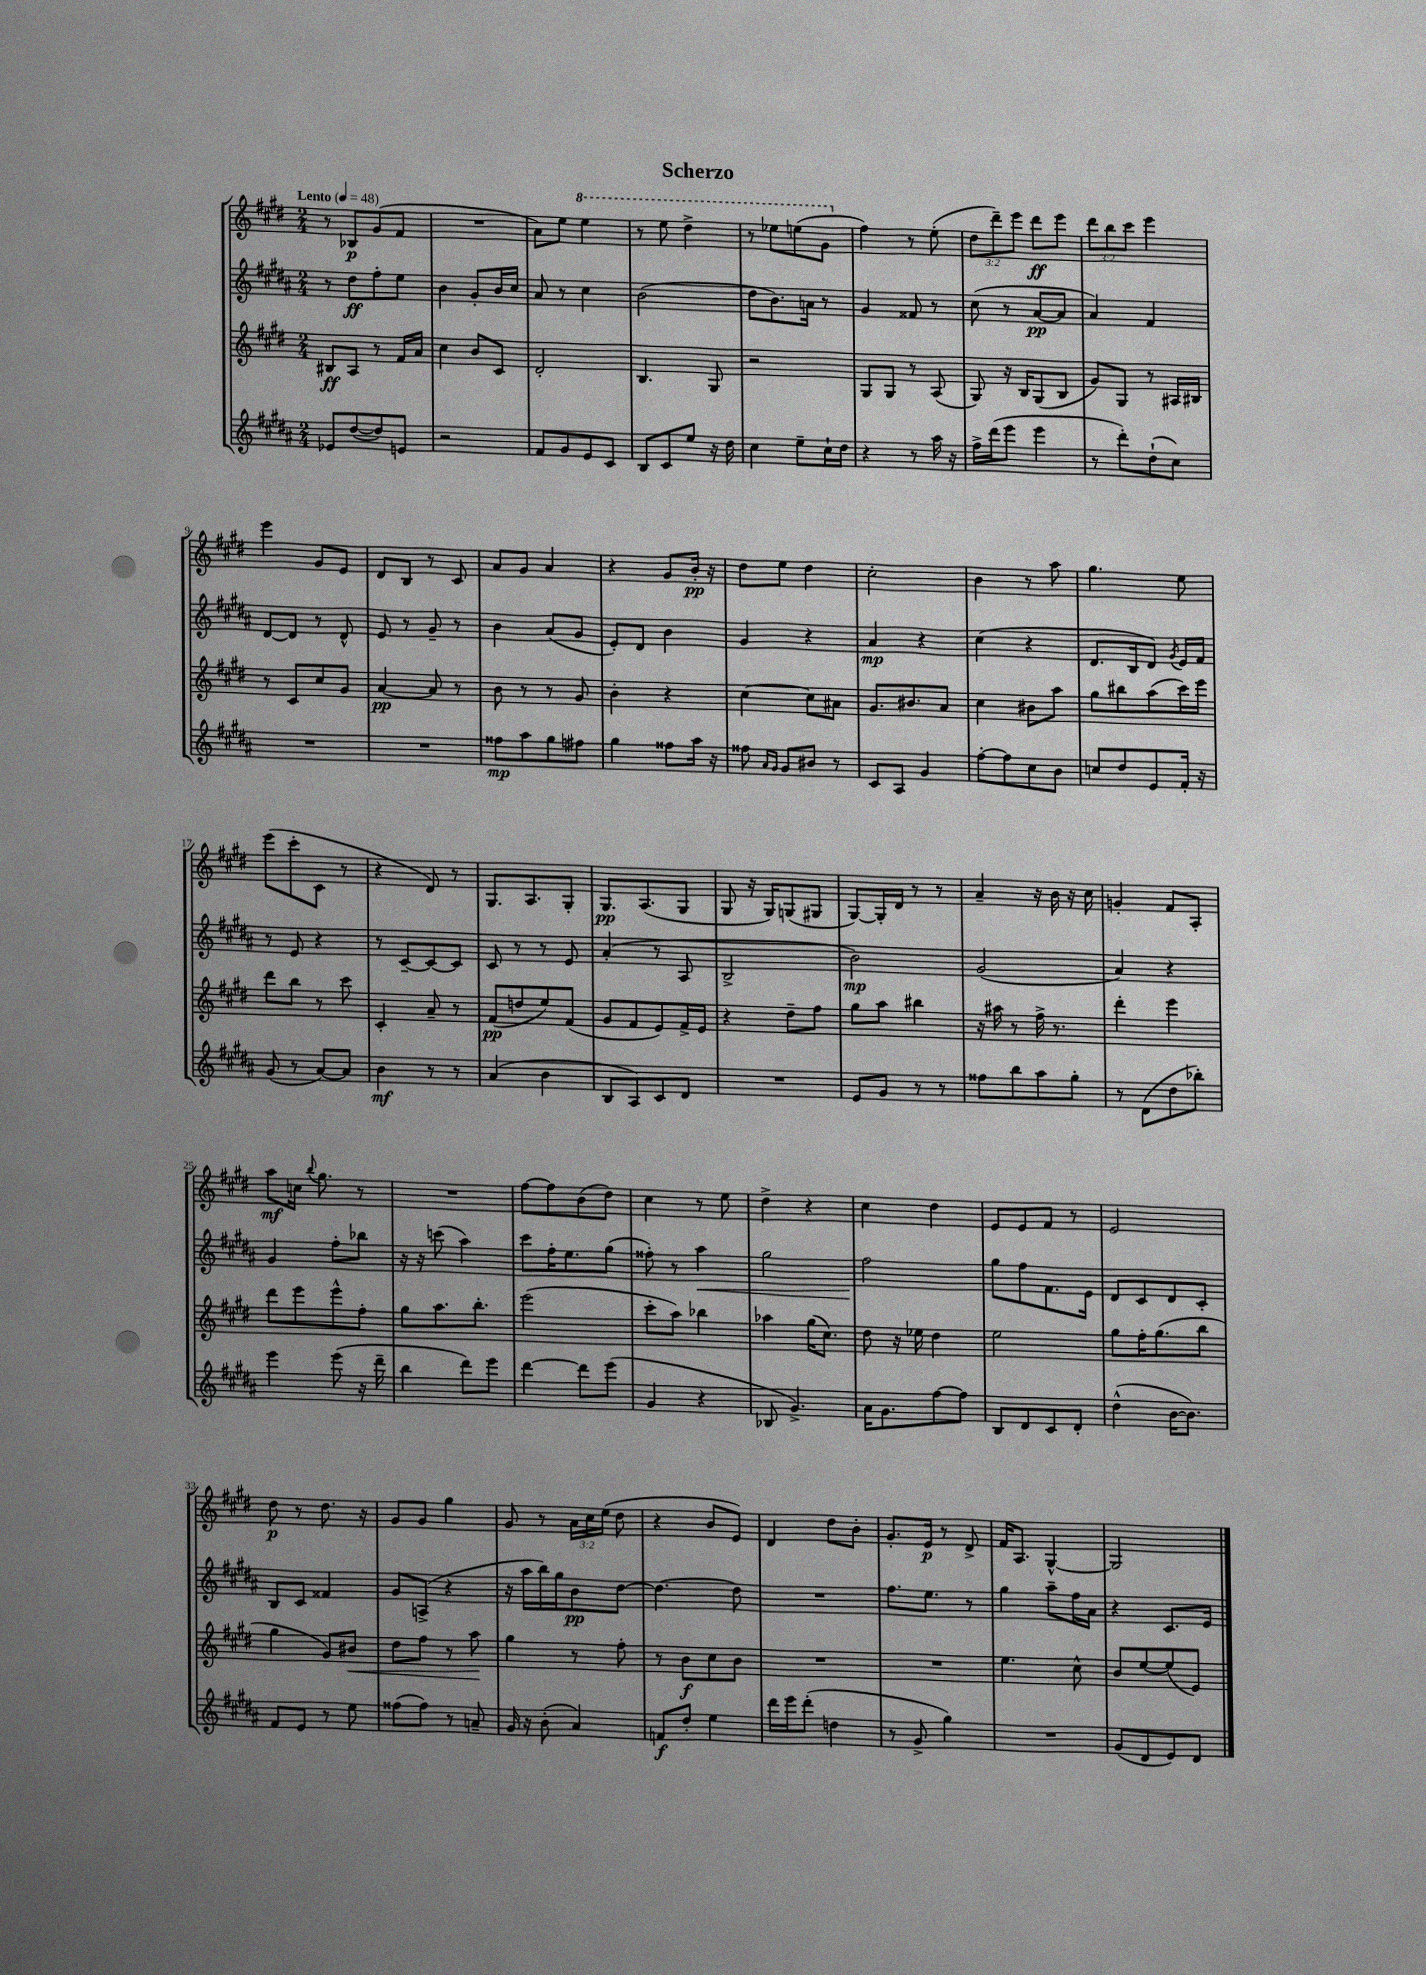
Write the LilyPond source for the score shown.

\header { title = "Scherzo" }
<<
\new StaffGroup <<
\new Staff = "s0" {
    \clef treble \key e \major \numericTimeSignature \time 2/4 \override Staff.TupletNumber.text = #tuplet-number::calc-fraction-text \tempo "Lento" 4 = 48
    \autoBeamOff r8 bes8[\p gis'8( fis'8] |
    R2 |
    a'8[) e''8] \ottava #1 e'''4 |
    r8 e'''8 dis'''4-> |
    r8 ees'''8[ e'''8( gis''8] \ottava #0 |
    fis''4) r8 e''8-.( |
    \tuplet 3/2 { dis''8[ dis'''8--) e'''8] } dis'''8[\ff e'''8] |
    \tuplet 3/2 { dis'''8[ b''8 cis'''8] } e'''4 |
    e'''4 gis'8[ e'8] |
    dis'8[ b8] r8 cis'8 |
    a'8[ gis'8] a'4 |
    r4 gis'8[ b'16]-.\pp r16 |
    dis''8[ e''8] dis''4 |
    cis''2-. |
    b'4 r8 a''8 |
    gis''4. e''8 |
    e'''8[( cis'''8-. cis'8] r8 |
    r4 dis'8) r8 |
    gis8.[ a8. gis8]-. |
    gis8.[\pp a8.( gis8] |
    gis8 r16 gis16[) g8( gis8] |
    gis8[~) gis16-. dis'16] r8 r8 |
    a'4-- r16 b'16 r16 cis''16 |
    g'4-. fis'8[ a8]-. |
    a''8[\mf c''16] \appoggiatura { b''8 } gis''8. r8 |
    R2 |
    fis''8[~ fis''8 b'8( dis''8]) |
    cis''4 r8 e''8 |
    dis''4-> r4 |
    cis''4 dis''4 |
    e'8[ e'8 fis'8] r8 |
    e'2 |
    dis''8\p r8 dis''8. r16 |
    gis'8[ gis'8] gis''4 |
    gis'8 r8 \tuplet 3/2 { a'16[ cis''16 e''16]( } dis''8 |
    r4 b'8[ e'8]) |
    dis'4 dis''8[ b'8]-. |
    gis'8.[-. e'16]\p r8 dis'8-> |
    fis'16[ a8.] gis4~-^ |
    gis2 \bar "|." |
}
\new Staff = "s1" {
    \clef treble \key b \major \numericTimeSignature \time 2/4
    \autoBeamOff r8 dis''8[\ff fis''8-. e''8] |
    b'4 gis'8[-. b'16 cis''16] |
    ais'8 r8 cis''4 |
    b'2( |
    dis''8[ b'8.) a'16] r8 |
    gis'4 fisis'8 r8 |
    cis''8( r8 ais'8[~\pp ais'8] |
    ais'4) fis'4 |
    dis'8[~ dis'8] r8 dis'8-^ |
    e'8 r8 gis'8-- r8 |
    b'4 ais'8[( gis'8] |
    e'8[-.) dis'8] b'4 |
    gis'4 r4 |
    ais'4\mp r4 |
    cis''4( r4 |
    dis'8.[ b16 dis'8]) \acciaccatura { gis'8 } e'16[ fis'16] |
    r8 e'8 r4 |
    r8 cis'8[~-- cis'8~ cis'8] |
    cis'8 r8 r8 e'8 |
    ais'4-.( r8 ais8 |
    b2-> |
    b'2\mp) |
    gis'2( |
    ais'4) r4 |
    gis'4 fis''8[-. bes''8] |
    r16 r16 c'''8( ais''4) |
    cis'''8[ fis''16-. e''8. gis''8]( |
    fisis''8-.) r8 ais''4\< |
    gis''2 |
    fis''2\! |
    gis''8[ fis''8 fis'8. e'16] |
    dis'8[ cis'8 dis'8 cis'8]-. |
    b8[ cis'8] fisis'4 |
    gis'8[ a8]->( r4 |
    r16 ais''16[ b''16) gis''16 b'8\pp dis''8]~ |
    dis''4.~ dis''8 |
    R2 |
    fis''8.[ e''8.] r8 |
    gis''4 ais''8[-- fis''16 ais'16] |
    r4 cis'8.[ e'16] \bar "|." |
}
\new Staff = "s2" {
    \clef treble \key e \major \numericTimeSignature \time 2/4
    \autoBeamOff bis8[\ff a8] r8 fis'16[ a'16] |
    cis''4 b'8[ cis'8] |
    dis'2-. |
    b4. gis8 |
    r2 |
    gis8[ gis8] r8 a8( |
    gis8) r16 b16[ gis8( b8] |
    gis'8[) gis8] r8 ais16[ bis16] |
    r8 cis'8[ cis''8 gis'8] |
    a'4~\pp a'8 r8 |
    b'8 r8 r8 gis'8 |
    b'4-. r4 |
    cis''4~ cis''8[ ais'8] |
    gis'8.[ bis'8. a'8] |
    cis''4 bis'8[ a''8] |
    gis''8[ bis''8 a''8( cis'''16) e'''16] |
    dis'''8[ b''8] r8 cis'''8 |
    cis'4-. a'8-- r8 |
    fis'8[\pp( d''8 e''8) fis'8]( |
    gis'8[ fis'8 e'8) fis'16-> e'16] |
    r4 dis''8[-- fis''8] |
    gis''8[ a''8] bis''4 |
    r16 ais''16 r8 fis''16-> r8. |
    dis'''4-. e'''4 |
    dis'''8[ e'''8 e'''8-^ fis''8]-. |
    gis''8[ a''8. b''8.]-. |
    e'''2( |
    cis'''8[-. a''8]) bes''4 |
    aes''4 gis''16[( cis''8.]) |
    dis''8 r16 ees''16 dis''4 |
    e''2 |
    gis''8[ fis''16-. gis''8.( b''8] |
    gis''4 gis'8[) bis'8]\< |
    dis''8[ fis''8] r8 a''8\! |
    gis''4 r8 fis''8-. |
    r8 b'8[\f cis''8 b'8] |
    R2 |
    R2 |
    e''4. cis''8-^ |
    b'8[ e''8~ e''8( e'8]) \bar "|." |
}
\new Staff = "s3" {
    \clef treble \key b \major \numericTimeSignature \time 2/4
    \autoBeamOff ees'8[ dis''8~( dis''8) e'8] |
    r2 |
    fis'8[ gis'8 e'8 cis'8] |
    b8[ cis'8 e''8] r16 dis''16 |
    cis''4 e''8[-- cis''16-! dis''16] |
    r4 r8 ais''16 r16 |
    fis''16[-> dis'''16( e'''8] e'''4 |
    r8 dis'''8[-.) dis''8-!( cis''8]) |
    R2 |
    R2 |
    fisis''8[\mp ais''8 gis''8 fis''8] |
    gis''4 fisis''8[ ais''16] r16 |
    fisis''8 \grace { ais'16[ gis'16] } gis'8[ bis'8] r8 |
    cis'8[ ais8] gis'4 |
    fis''8[~-. fis''8 cis''8 b'8] |
    c''8[ dis''8 e'8 fis'16]-. r16 |
    gis'8( r8 ais'8[~) ais'8] |
    b'4\mf r8 r8 |
    ais'4( b'4 |
    b8[ ais8) cis'8 dis'8] |
    R2 |
    e'8[ gis'8] r8 r8 |
    fisis''8[ b''8 ais''8 gis''8]-. |
    r8 dis'8[( dis''8 bes''8]-.) |
    e'''4 e'''8( r16 dis'''16-- |
    b''4 dis'''8[) e'''8] |
    dis'''4~ dis'''8[ e'''8]( |
    gis'4 r4 |
    bes8 gis'4.->) |
    ais'16[ gis'8. fis''8~ fis''8] |
    b8[ dis'8 cis'8 dis'8]-. |
    dis''4-^( b'16[~ b'8.]) |
    fis'8[ e'8] r8 e''8 |
    fisis''8[( fisis''8]) r8 a'8-- |
    gis'16 r16 b'8-.( ais'4) |
    f'8[\f dis''8]-. e''4 |
    dis'''16[ e'''16 dis'''8]-.( d''4 |
    r8 gis'8-> gis''4) |
    R2 |
    gis'8[( dis'8 e'8) dis'8] \bar "|." |
}
>>
>>
